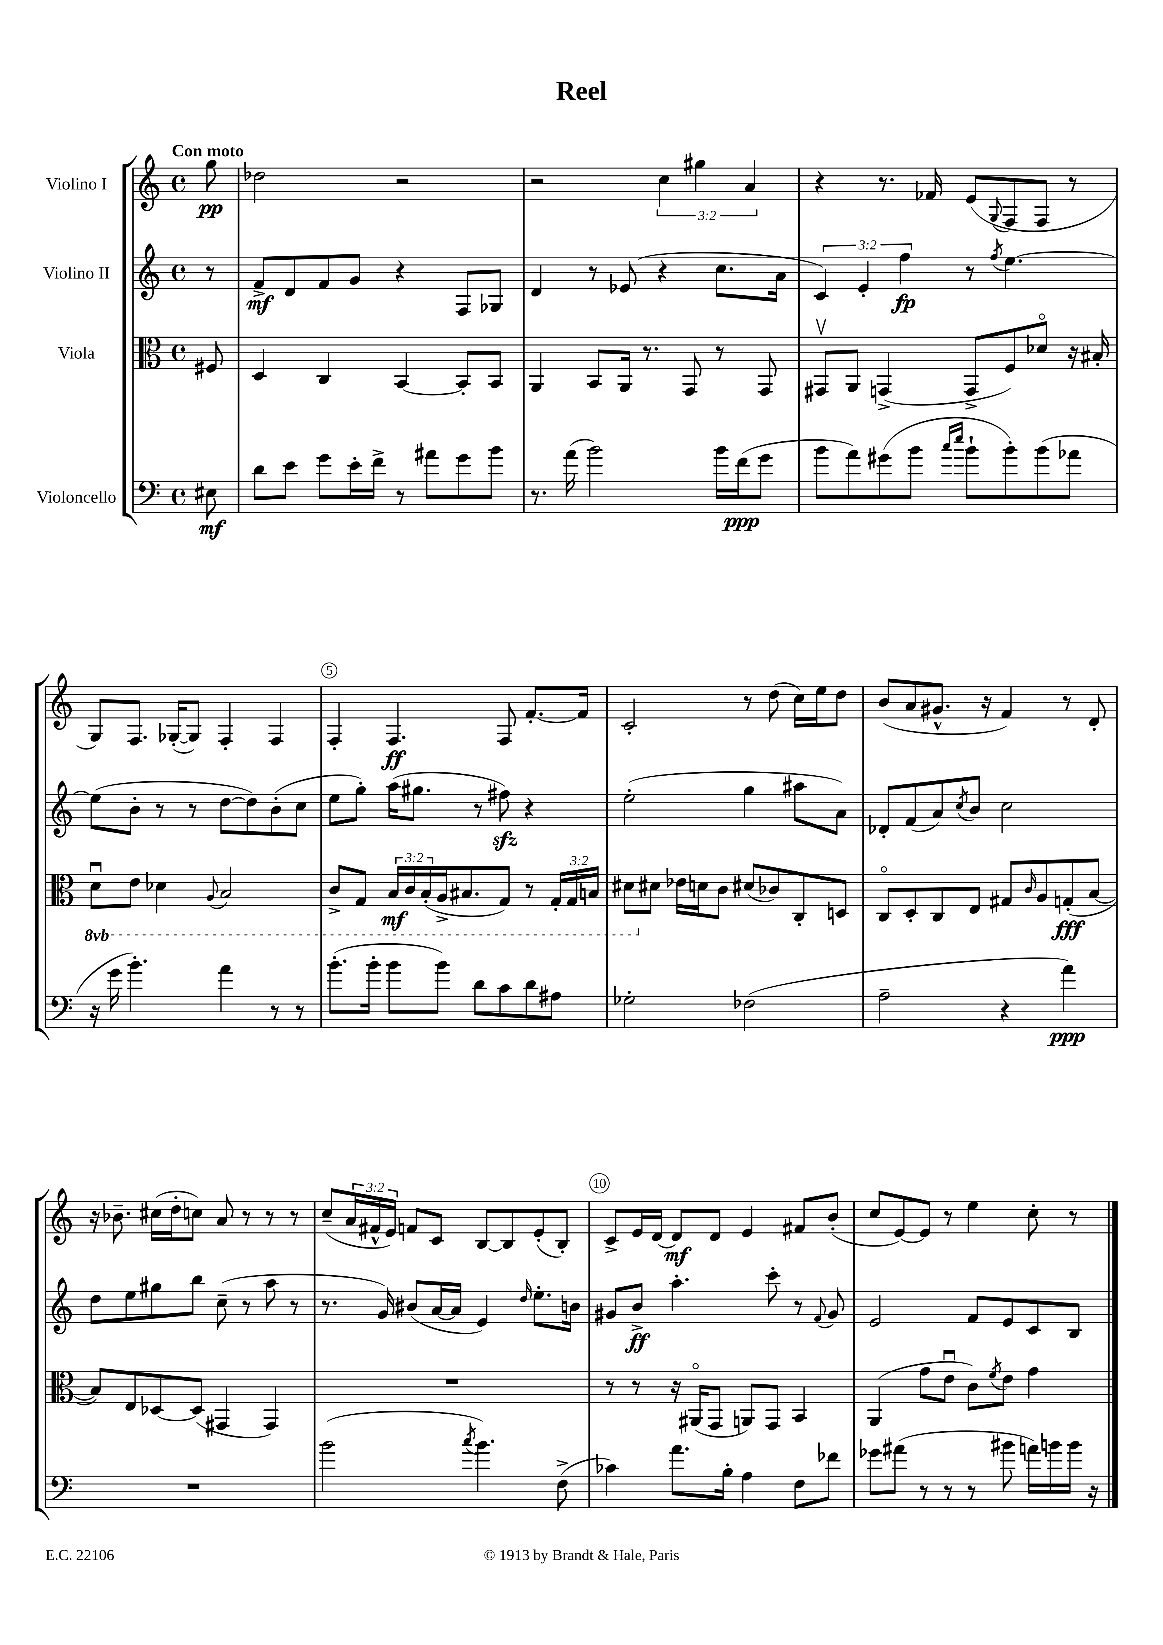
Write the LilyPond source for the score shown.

\header { title = "Reel" }
<<
\new StaffGroup <<
\new Staff = "s0" \with { instrumentName = "Violino I" } {
    \clef treble \key c \major \defaultTimeSignature \time 4/4 \override Staff.TupletNumber.text = #tuplet-number::calc-fraction-text \partial 8 \tempo "Con moto"
    g''8\pp |
    des''2 r2 |
    r2 \tuplet 3/2 { c''4 gis''4 a'4 } |
    r4 r8. fes'16 e'8( \appoggiatura { g8 } f8 f8 r8 |
    g8) f8. ges16~-.( ges8) f4-. f4 |
    f4-. f4.\ff f8 f'8.~-. f'16 |
    c'2-. r8 d''8( c''16) e''16 d''8 |
    b'8( a'8 gis'8.-^ r16 f'4) r8 d'8-. |
    r16 bes'8.-- cis''16( d''16-. c''8) a'8 r8 r8 r8 |
    c''8--( \tuplet 3/2 { a'16 fis'16-^ e'16) } f'8 c'8 b8~ b8 e'8-.( b8-.) |
    c'8-> e'16 d'16~ d'8\mf d'8 e'4 fis'8 b'8-.( |
    c''8 e'8~) e'8 r8 e''4 c''8-. r8 \bar "|." |
}
\new Staff = "s1" \with { instrumentName = "Violino II" } {
    \clef treble \key c \major \defaultTimeSignature \time 4/4 \override Staff.TupletNumber.text = #tuplet-number::calc-fraction-text \partial 8
    r8 |
    f'8->\mf d'8 f'8 g'8 r4 f8 ges8 |
    d'4 r8 ees'8( r4 c''8. a'16 |
    \tuplet 3/2 { c'4) e'4-. f''4\fp } r8 \acciaccatura { f''8 } e''4.~ |
    e''8( b'8-. r8 r8 d''8~ d''8) b'8-.( c''8 |
    e''8 g''8-.) a''16( gis''8. r8 fis''8\sfz) r4 |
    e''2-.( g''4 ais''8 a'8) |
    des'8-. f'8( a'8) \acciaccatura { c''8 } b'8 c''2 |
    d''8 e''8 gis''8 b''8 c''8--( r8 a''8 r8 |
    r8. g'16) bis'8( a'16~ a'16 e'4) \grace { d''16 } e''8.-. b'16 |
    gis'8 b'8->\ff a''4.-. c'''8-. r8 \appoggiatura { f'8 } gis'8 |
    e'2 f'8 e'8 c'8 b8 \bar "|." |
}
\new Staff = "s2" \with { instrumentName = "Viola" } {
    \clef alto \key c \major \defaultTimeSignature \time 4/4 \override Staff.TupletNumber.text = #tuplet-number::calc-fraction-text \set Staff.ottavationMarkups = #ottavation-simple-ordinals \partial 8
    fis8 |
    d4 c4 b,4~ b,8-. b,8 |
    a,4 b,8 a,16 r8. g,8 r8 g,8 |
    gis,8\upbow a,8 g,4->( g,8-> f8) des'8\flageolet r16 bis16-. |
    \ottava #-1 d8\downbow e8 des4 \appoggiatura { a,8 } b,2 |
    c8-> g,8 \tuplet 3/2 { b,16\mf c16 b,16-.( } a,16-> bis,8. g,8) r8 \tuplet 3/2 { g,16-. g,16 b,16 } |
    dis8 \ottava #0 dis'8 ees'16 d'16 c'8 dis'8( ces'8) c8-. d8 |
    c8\flageolet d8-. c8 e8 gis8 \grace { c'16 } a8 g8-.\fff( b8~ |
    b8) e8 des8~ des8( gis,4 gis,4) |
    R1 |
    r8 r8 r16 ais,16\flageolet( g,8 a,8) g,8 b,4 |
    a,4( g'8 e'8\downbow c'8) \acciaccatura { f'8 } e'8 g'4 \bar "|." |
}
\new Staff = "s3" \with { instrumentName = "Violoncello" } {
    \clef bass \key c \major \defaultTimeSignature \time 4/4 \partial 8
    eis8\mf |
    d'8 e'8 g'8 e'16-. f'16-> r8 ais'8 g'8 b'8 |
    r8. a'16( b'2) b'16 f'16\ppp( g'8 |
    b'8 a'8) gis'8( b'8 \grace { c''16 e''16 } b'8-! b'8-.) b'8( aes'8 |
    r16 g'16 b'4.-.) a'4 r8 r8 |
    b'8.-.( b'16-. b'8 b'8) d'8 c'8 d'8 ais8 |
    ges2-. fes2( |
    a2-- r4 a'4\ppp) |
    R1 |
    b'2( \acciaccatura { c''8 } b'4.) f8->( |
    ces'4) a'8. b16-. a4 f8 fes'8 |
    ges'8 ais'8( r8 r8 r8 bis'8 a'16) b'16 b'16 r16 \bar "|." |
}
>>
>>
\layout { \context { \Score \override BarNumber.break-visibility = ##(#f #t #t) barNumberVisibility = #(every-nth-bar-number-visible 5) \override BarNumber.stencil = #(make-stencil-circler 0.1 0.3 ly:text-interface::print) } }
